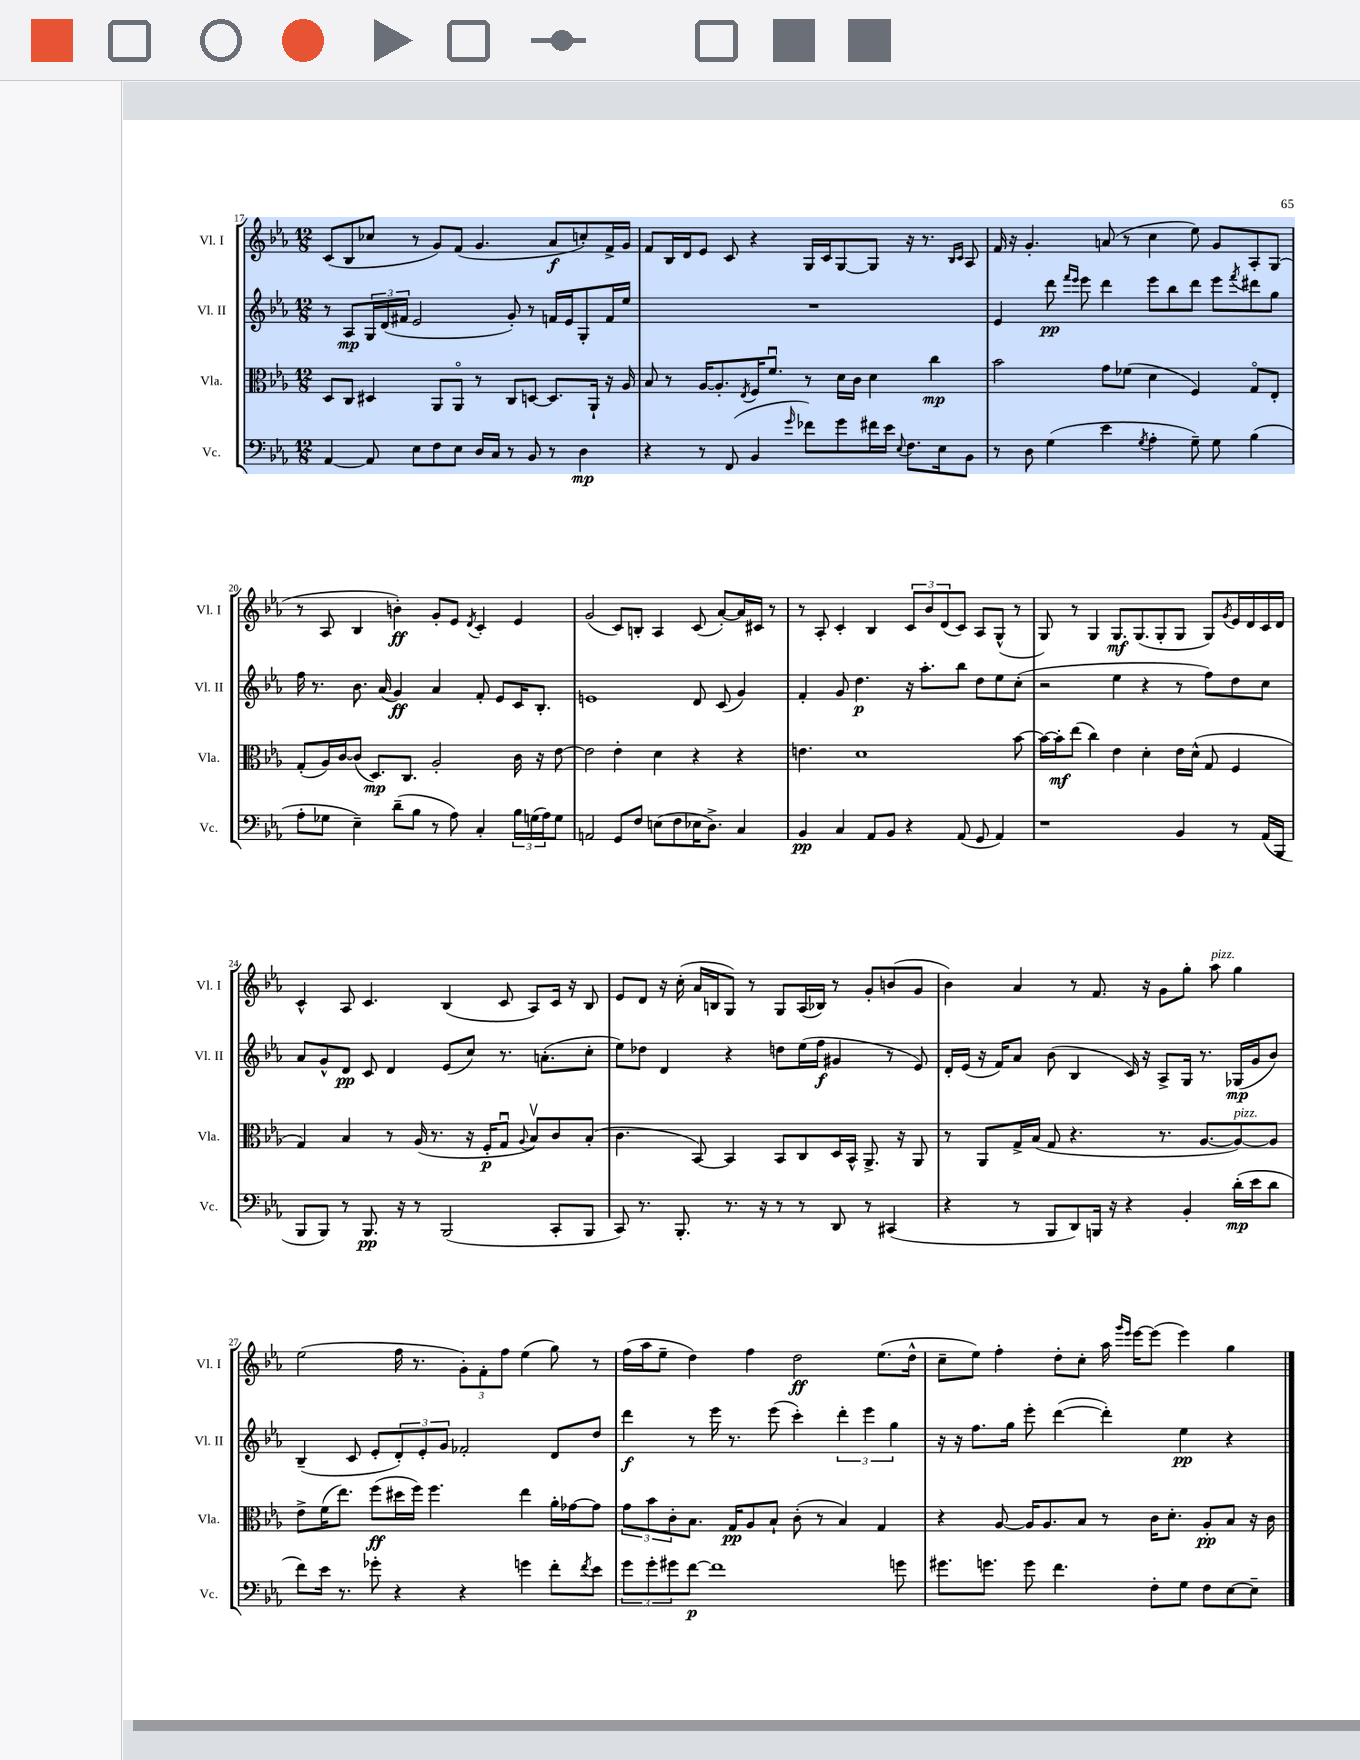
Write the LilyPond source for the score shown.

<<
\new StaffGroup <<
\new Staff = "s0" \with { instrumentName = "Vl. I" shortInstrumentName = "Vl. I" } {
    \clef treble \key ees \major \numericTimeSignature \time 12/8
    c'8( bes8 ces''8 r8 g'8) f'8( g'4. aes'8\f c''8-.) f'16-> g'16 |
    f'8 bes16 d'16 ees'8 c'8 r4 g16 c'16 g8~ g8 r16 r8. \grace { bes16 c'16 } aes8 |
    f'16 r16 g'4.-. a'8( r8 c''4 ees''8) g'8 aes8-. g8( |
    r8 aes8 bes4 b'4-.\ff) g'8-. ees'8 \acciaccatura { d'8 } c'4-. ees'4 |
    g'2( c'8) b8-. aes4 c'8( aes'8~-.) aes'16 cis'16 r8 |
    r8 aes8-. c'4-. bes4 \tuplet 3/2 { c'8 bes'8 d'8( } c'8) aes8 g8-^( r8 |
    g8) r8 g4 g8.\mf g8.( g8-. g8 g8) \acciaccatura { g'8 } ees'16 d'16 c'16 d'16 |
    c'4-^ aes8 c'4. bes4( c'8 aes8) c'16 r16 bes8 |
    ees'8 d'8 r16 c''16-.( aes'16 b16 g8) r8 g8 aes16( bes16) r8 g'8-. b'8( g'8 |
    bes'4) aes'4 r8 f'8. r16 g'8 g''8-. aes''8^\markup { \italic "pizz." } g''4 |
    ees''2( f''16 r8. \tuplet 3/2 { g'8-.) f'8-. f''8 } ees''4( g''8) r8 |
    f''16( aes''16 ees''8-- d''4) f''4 d''2\ff ees''8.( d''16-^ |
    c''8-- ees''8) f''4-. d''8-. c''8-. aes''16 \grace { g'''16 ees'''16 } ees'''16~ ees'''8( ees'''4) g''4 \bar "|." |
}
\new Staff = "s1" \with { instrumentName = "Vl. II" shortInstrumentName = "Vl. II" } {
    \clef treble \key ees \major \numericTimeSignature \time 12/8
    r8 aes8\mp \tuplet 3/2 { g16 d'16( fis'16 } ees'2 g'8-.) r8 f'16 ees'16 g8-. f'16 ees''16 |
    R1. |
    ees'4 d'''8\pp \grace { f'''16 ees'''16 } ees'''8 d'''4 ees'''8 bes''8 d'''8 ees'''8 \acciaccatura { f'''8 } dis'''8 g''8 |
    f''16 r8. bes'8. aes'16( g'4\ff) aes'4 f'8-. ees'8 c'16 bes8.-. |
    e'1 d'8 c'8( g'4) |
    f'4-. g'8 d''4.\p r16 aes''8.-. bes''8 d''8 ees''8 c''8-.( |
    r2 ees''4 r4 r8 f''8) d''8 c''8 |
    aes'8 g'8-^ d'8\pp c'8 d'4 ees'8( c''8) r8. a'8.-.( c''8-. |
    ees''8) des''8 d'4 r4 d''8 ees''16( f''16\f gis'4 r8 ees'8) |
    d'16-. ees'16( r16 f'16) aes'8 bes'8( bes4 c'16) r16 aes8-> g16 r8. ges16\mp( g'16 bes'8) |
    bes4--( c'8 ees'8-. \tuplet 3/2 { d'8-.) ees'8-. g'8 } fes'2-. d'8 d''8 |
    d'''4\f r8 ees'''16 r8. ees'''8( c'''4-.) \tuplet 3/2 { d'''4-. ees'''4 g''4 } |
    r16 r16 f''8. g''16 ees'''8-. d'''4~( d'''4-.) ees''4\pp r4 \bar "|." |
}
\new Staff = "s2" \with { instrumentName = "Vla." shortInstrumentName = "Vla." } {
    \clef alto \key ees \major \numericTimeSignature \time 12/8
    d8 c8 dis4 aes,8 aes,8\flageolet r8 c8 d8~ d8. aes,16-! r16 aes16 |
    bes8 r8 aes16~ aes8.-. \acciaccatura { ees8 } f16 f'8.\downbow r8 d'16 c'16 d'4 c''4\mp |
    bes'2 g'8 fes'8( d'4 f4) g8\flageolet ees8-. |
    g8-.( aes16) c'16~ c'8( d8.\mp) c8. aes2-. c'16 r16 ees'8~ |
    ees'2 ees'4-. d'4 r4 r4 |
    e'4. d'1 bes'8~ |
    bes'16~ bes'16-.\mf ees''8( c''4) ees'4 d'4-. ees'16 d'16-^( g8 f4 |
    g4) bes4 r8 aes16( r8. r16 f16-.\p g8\downbow \appoggiatura { aes8 } bes8\upbow) c'8 bes8-.( |
    c'4. bes,8~) bes,4 bes,8 c8 d16 bes,16-^ aes,8.-> r16 aes,8 |
    r8 aes,8 g16-> bes16( g8 r4. r8. aes8.~ aes8~^\markup { \italic "pizz." }) aes8 |
    ees'8-> f'16( ees''8.) f''8\ff( dis''16 f''16) f''4. ees''4 aes'16-. ges'16~ ges'8 |
    \tuplet 3/2 { g'8 bes'8 c'8-. } bes8. g16\pp aes8 bes8-! c'8-.( r8 bes4) g4 |
    r4 aes8~ aes16 aes8. bes8 r8 c'16 d'8.-. aes8-.\pp bes8 r16 c'16 \bar "|." |
}
\new Staff = "s3" \with { instrumentName = "Vc." shortInstrumentName = "Vc." } {
    \clef bass \key ees \major \numericTimeSignature \time 12/8
    aes,4~ aes,8 ees8 f8 ees8 d16 c16 r8 bes,8 r8 d4\mp |
    r4 r8 f,8( bes,4 \grace { g'16 } fes'8) g'8 fis'16 ees'16 \appoggiatura { ees8 } f8. ees16 bes,8 |
    r8 d8 g4( ees'4 \acciaccatura { g8 } aes4-. g8--) g8 bes4( |
    aes8-. ges8 ees4--) d'8--( bes8 r8 aes8) c4-. \tuplet 3/2 { bes16 g16( aes16) } g8 |
    a,2 g,8 f8 e8( f8 ees16 d8.->) c4 |
    bes,4\pp c4 aes,8 bes,8 r4 aes,8( g,8 aes,4) |
    r1 bes,4 r8 aes,16( bes,,16 |
    bes,,8 bes,,8) r8 bes,,8.\pp r16 r8 bes,,2( c,8-. bes,,8 |
    c,8) r8. bes,,8.-. r8. r16 r8 r8 d,8 r8 cis,4( |
    r4 r8 bes,,8 d,8) b,,16 r16 r4 bes,4-. d'16-.\mp( ees'16 d'8 |
    f'8) ees'16 r8. ges'8-. r4 r4 g'4 f'8-. \acciaccatura { f'8 } ees'8 |
    \tuplet 3/2 { g'8 g'8-. gis'8 } f'8~\p f'1 g'8 |
    gis'8. g'8. g'8 f'4. f8-. g8 f8 ees8~ ees8-- \bar "|." |
}
>>
>>
\layout { \context { \Score currentBarNumber = #17 } }
